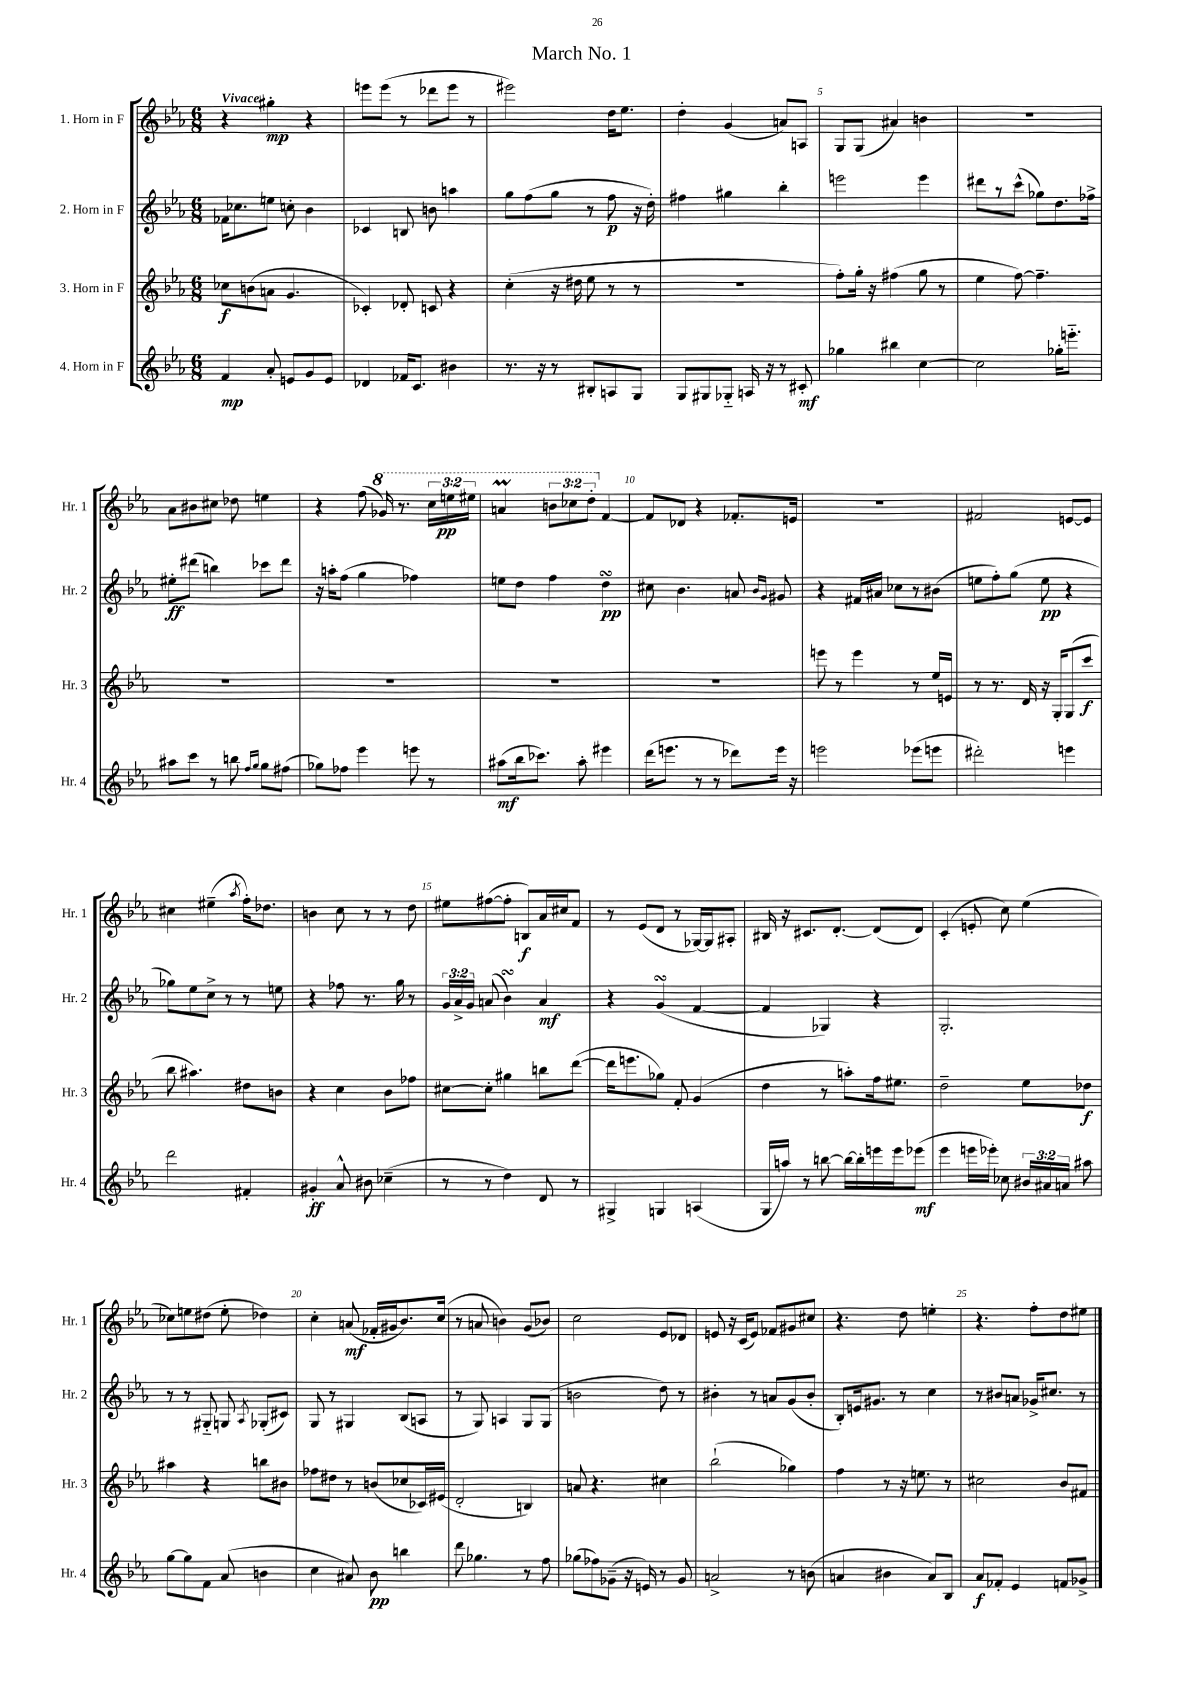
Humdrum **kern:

**kern	**kern	**kern	**kern
*staff4	*staff3	*staff2	*staff1
*clefG2	*clefG2	*clefG2	*clefG2
*k[b-e-a-]	*k[b-e-a-]	*k[b-e-a-]	*k[b-e-a-]
*M6/8	*M6/8	*M6/8	*M6/8
4f/	8cc-\L	16f-\LK	4r
.	.	8.cc-\	.
.	(8b\	.	.
8a-'/	8a\J	8ee\J	4gg#'\
8e/L	4.g/	8cc'\	.
8g/	.	4b-\	4r
8e/J	.	.	.
=	=	=	=
4d-/	4c-'/)	4c-/	8eee\L
.	.	.	(8eee\J
16f-/LK	8d-'/	8B/	8r
8.c/J	.	.	.
.	8c/	8b\	8ddd-\L
4b#\	4r	4aa\	8eee\J
.	.	.	8r
=	=	=	=
8.r	(4cc'\	8gg\L	2eee#\)
.	.	(8ff\	.
16r	.	.	.
8r	16r	8gg\J	.
.	16dd#\	.	.
8B#'/L	8ee-\	8r	.
8A/	8r	8ff\	16dd\LK
.	.	.	8.ee-\J
8G/J	8r	16r	.
.	.	16dd'\)	.
=	=	=	=
8G/L	2.r	4ff#\	4dd'\
8G#/	.	.	.
8G-'~/J	.	4gg#\	(4g/
16A/	.	.	.
16r	.	.	.
8r	.	4bb-'\	8a/L)
8c#'/	.	.	8A/J
=	=	=	=
4gg-\	8ff'\L)	2eee\	8G/L
.	16gg'\Jk	.	(8G/J
.	16r	.	.
4bb#\	(4ff#\	.	4a#/)
[4cc\	8gg\	4eee\	4b\
.	8r	.	.
=	=	=	=
2cc\]	4ee-\	8ddd#\L	2.r
.	.	8r	.
.	[8ff\)	(8ccc^^\J	.
.	4.ff~\]	8gg-\L)	.
16gg-'\LK	.	8.dd\	.
8.eee'~\J	.	.	.
.	.	16ff-^\Jk	.
=	=	=	=
8aa#\L	2.r	8ee#'\L	8a-\L
8ccc\J	.	(8ddd#\J	8b#\
8r	.	4bb\)	8cc#\J
8bb\	.	.	8dd-\
16qqff/LL	.	.	.
16qqgg/JJ	.	.	.
8gg\L	.	8ccc-\L	4ee\
(8ff#\J	.	8ddd#\J	.
=	=	=	=
8gg-\L)	2.r	16r	4r
.	.	16aa'\LK	.
8ff-\J	.	(8ff\J	.
4eee-\	.	4gg\	(8ff\
.	.	.	16gg-/)
.	.	.	8.r
8eee\	.	4ff-\)	.
8r	.	.	24ccc\LL
.	.	.	24eee\
.	.	.	24eee#\JJ
=	=	=	=
(8aa#\L	2.r	8ee\L	4aa/
16bb-\k	.	8dd\J	.
8.ccc-\J)	.	.	.
.	.	4ff\	12bb\L
.	.	.	12ccc-\
8aa#'\	.	.	.
.	.	.	12ddd'\J
4eee#\	.	4dd\	[4f/
=	=	=	=
(16ddd\LK	2.r	8cc#\	8f/]L
8.eee\J	.	.	.
.	.	4.b-\	8d-/J
8r	.	.	4r
8r	.	.	.
8ddd-\L)	.	8a/	8.f-'/L
.	.	16qqb-/LL	.
.	.	16qqg/JJ	.
16eee\Jk	.	8g#/	.
16r	.	.	16e/Jk
=	=	=	=
2eee\	8eee\	4r	2.r
.	8r	.	.
.	4eee\	16f#/LL	.
.	.	16a#/JJ	.
.	.	8cc-\L	.
(8eee-\L	8r	8r	.
8eee\J	16ee-/LL	(8b#\J	.
.	16e/JJ	.	.
=	=	=	=
2ddd#'\)	8r	8ee\L	2f#/
.	8.r	8ff'\)	.
.	.	(8gg\J	.
.	16d/	.	.
.	16r	8ee\	.
.	16G'/LK	.	.
4eee\	(8G/	4r	[8e/L
.	8ccc/J	.	8e/]J
=	=	=	=
2ddd\	8bb-\	8gg-\L)	4cc#\
.	4.aa#\)	8ee-\	.
.	.	8cc^\J	(4ee#~\
.	.	8r	.
.	.	.	8qaa-/
4f#'/	8dd#\L	8r	16ff'\LK)
.	.	.	8.dd-\J
.	8b\J	8ee\	.
=	=	=	=
4g#'/	4r	4r	4b\
8a-^^/	4cc\	8ff-\	8cc\
8b#\	.	8.r	8r
(4cc-~\	8b-\L	.	8r
.	.	16gg\	.
.	8ff-\J	8r	8dd\
=	=	=	=
8r	[8cc#\L	24g/LL	8ee#\L
.	.	24a-^/	.
.	.	24g/JJ	.
8r	8cc#'\]J	(8a/	([8ff#\
4dd\)	4gg#\	4b-\)	8ff#'\]J
.	.	.	8B/L)
8d/	8bb\L	4a/	16a-/L
.	.	.	16cc#/J
8r	([8ddd\J	.	8f/J
=	=	=	=
4G#^/	16ddd\]LK	4r	8r
.	8.eee\	.	.
.	.	.	(8e-/L
4G/	8gg-\J)	(4g/	8d/J
.	8f'/	.	8r
(4A/	(4g/	[4f/	[16G-/LL)
.	.	.	16G-/]J
.	.	.	8A#'/J
=	=	=	=
16G/LL	4dd\	4f/]	16B#/
16aa/JJ)	.	.	16r
8r	.	.	8.c#/L
[8bb\	8r	4G-/)	.
.	.	.	[8.d'/J
16bb\_LL	8aa'\L)	.	.
16bb'\]	.	.	.
16eee\	16ff\k	4r	(8d/]L
16eee\J	8.ee#\J	.	.
(8eee-\J	.	.	8d/J)
=	=	=	=
4eee-\	2dd~\	2.G'/	(4c'/
16eee\LL	.	.	8e'/
16eee-'\JJ)	.	.	.
8cc-\	.	.	8cc\)
24b#/LL	8ee-\L	.	(4ee-\
24a#/	.	.	.
24a/JJ	.	.	.
8aa#\	8dd-\J	.	.
=	=	=	=
[8gg\L	4aa#\	8r	8cc-\L)
8gg\]	.	8r	8ee\
8f\J	4r	8G#'~/	(8dd#\J
(8a-/	.	8G/	8ee'\
.	.	8qA-/	.
4b\	8bb\L	(8G-'/L	4dd-\)
.	8b#\J	8c#/J)	.
=	=	=	=
4cc\	8ff-\L	8G/	4cc'\
.	8dd#\J	8r	.
8a#/)	8r	4G#/	(8a/
8b-\	(8b/L	.	16f-'/LL
.	.	.	16g#/J
4bb\	8cc-/	(8B-/L	8.b-/)
.	16c-/L)	8A/J	.
.	(16e#/JJ	.	(16cc/Jk
=	=	=	=
8ddd\	2d'/	8r	8r
4.gg-\	.	8G/)	8a/
.	.	4A/	4b\)
8r	4B/)	8G/L	(8g/L
8ff\	.	(8G/J	8b-/J)
=	=	=	=
(8gg-\L	8a/	2b\	2cc\
8ff-\)	4.r	.	.
(8g-~\J	.	.	.
16r	.	.	.
16e/)	.	.	.
8r	4cc#\	8dd\)	8e-/L
8g-/	.	8r	8d-/J
=	=	=	=
2a^/	(2bb-`\	4b#'\	8e/
.	.	.	16r
.	.	.	(16c/LK
.	.	8r	8e/J)
.	.	8a/L	8f-/L
8r	4gg-\)	(8g/	8g#/
(8b\	.	8b#'/J	8cc#/J
=	=	=	=
4a/	4ff\	8B-'/L)	4.r
.	.	16e/k	.
.	.	8.g#/J	.
4b#\	8r	.	.
.	16r	8r	8dd\
.	8.ee\	.	.
8a/L)	.	4cc\	4ee'\
8B-/J	8r	.	.
=	=	=	=
8a-/L	2cc#\	8r	4.r
8f-'/J	.	8b#/L	.
4e-/	.	8a/J	.
.	.	16g-^/LK	8ff'\L
.	.	8.cc#/J	.
8f/L	8b-/L	.	8dd\
8g-^/J	8f#/J	8r	8ee#\J
==	==	==	==
*-	*-	*-	*-
